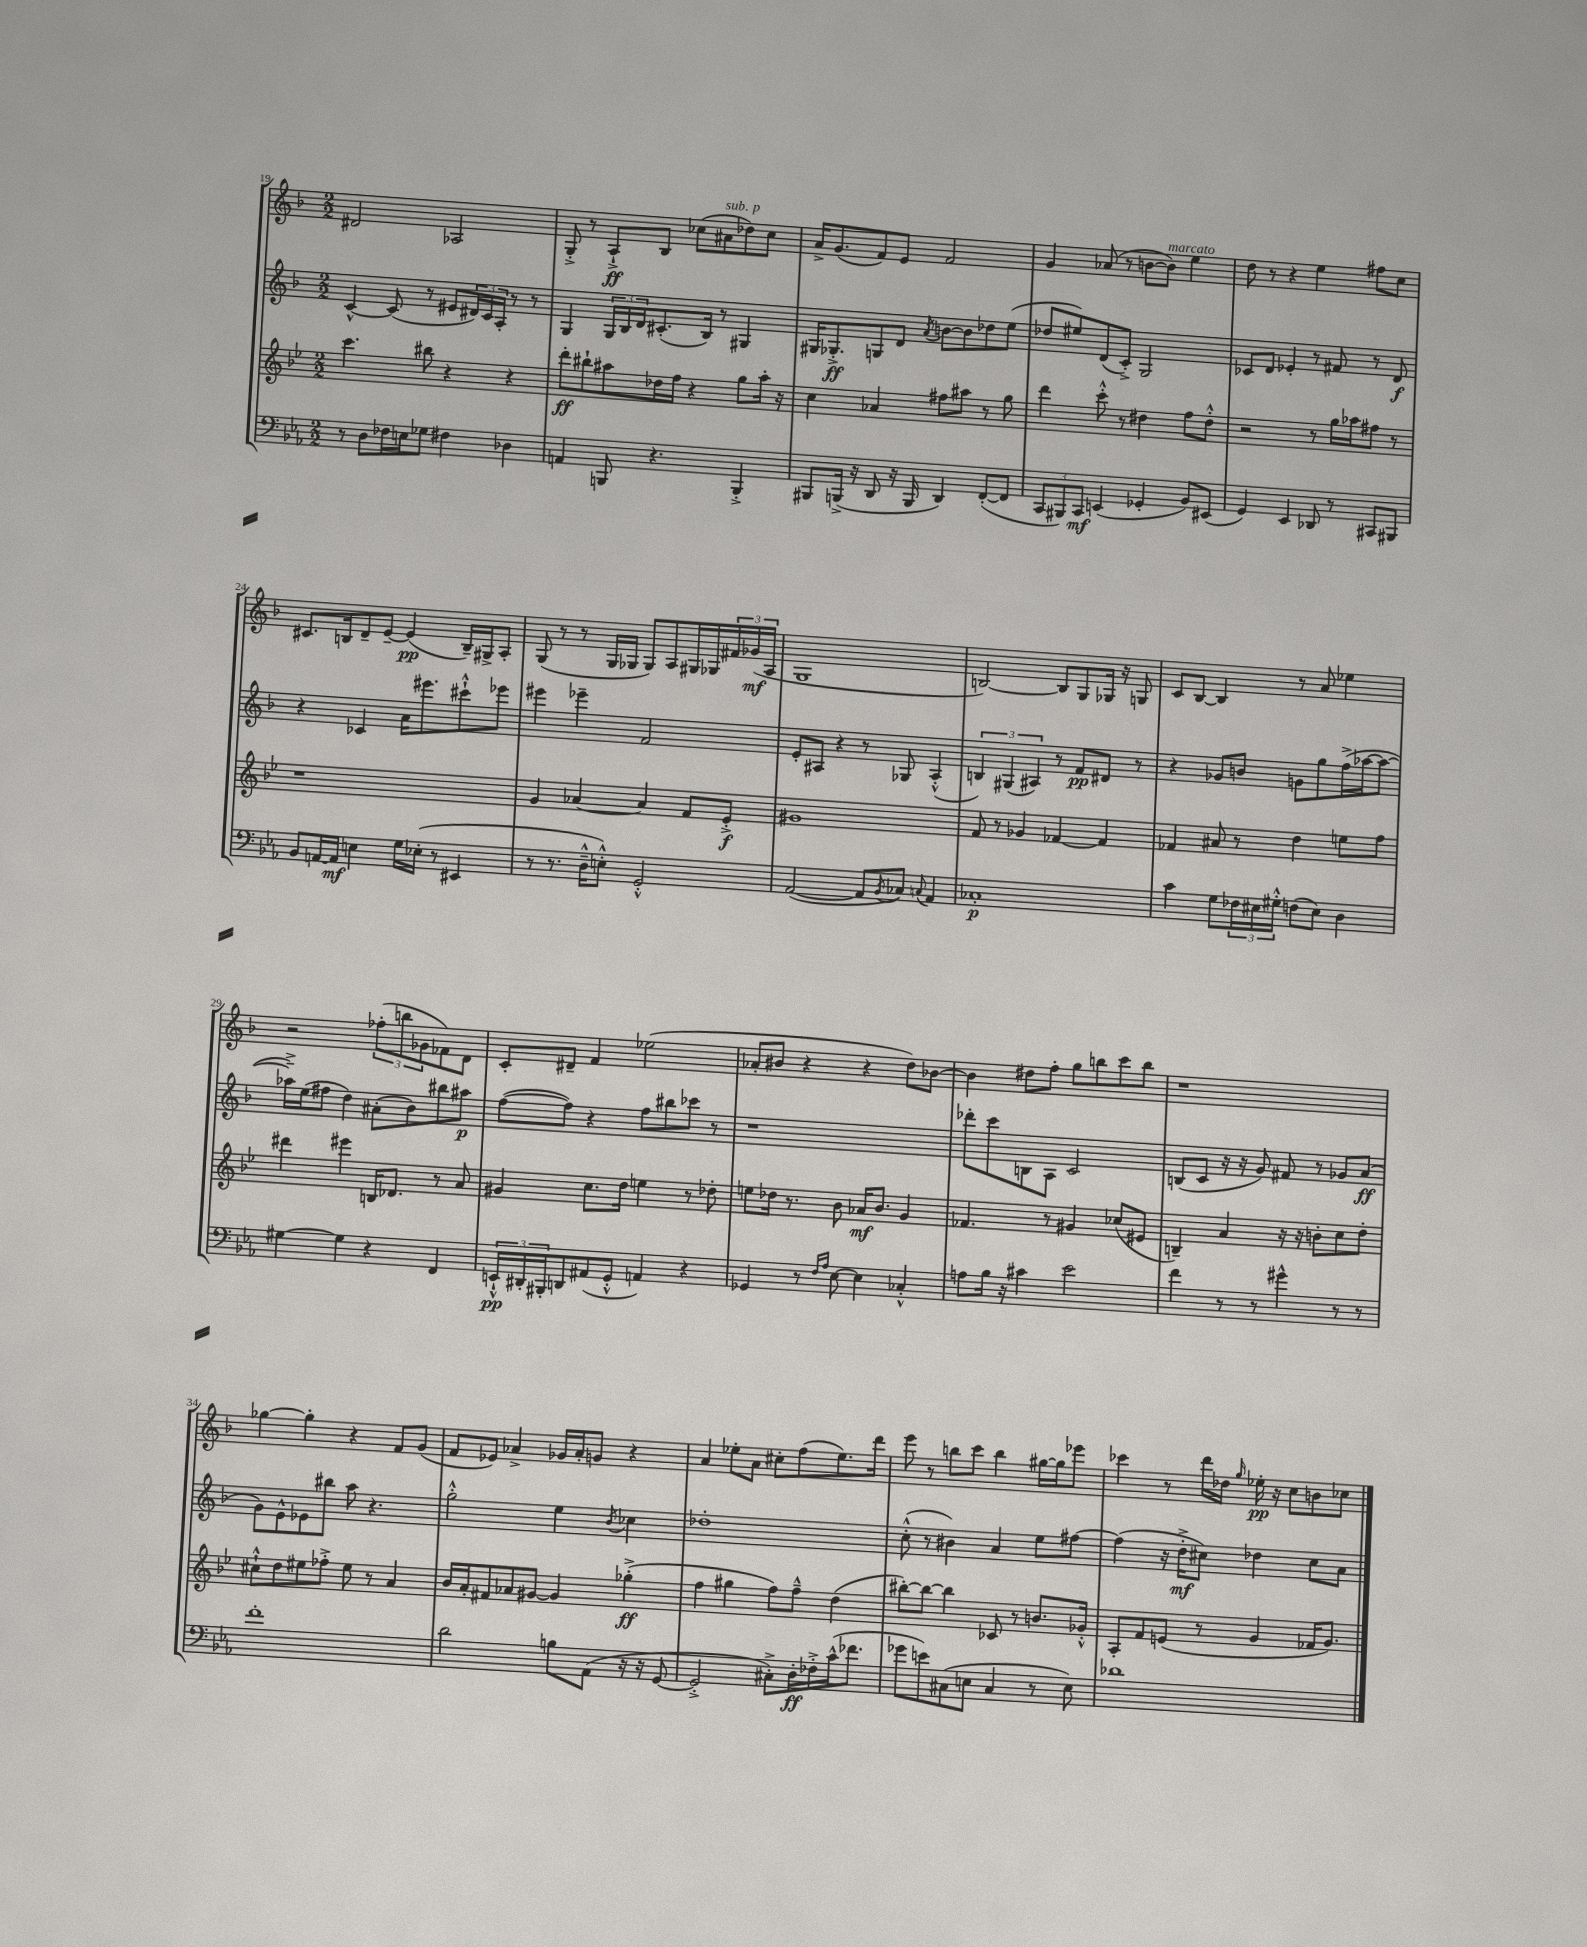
<<
\new StaffGroup <<
\new Staff = "s0" {
    \clef treble \key f \major \numericTimeSignature \time 2/2
    dis'2 aes2 |
    g8-.-> r8 a8-!->\ff bes8 ces''8( ais'8^\markup { \italic "sub. p" } des''8) ces''8 |
    a'16-> g'8.( f'8) e'8 f'2 |
    g'4 aes'8( r8 b'8~ b'8^\markup { \italic "marcato" }) e''4 |
    d''8 r8 r4 e''4 fis''8 c''8 |
    cis'8. b16 d'8-- e'8~-- e'4\pp( b16--) gis16-> a8-. |
    g8( r8 r8 g16 ges16 ges8) a8 gis16 ges16 \tuplet 3/2 { fis'16 ges'16\mf( a16 } |
    g1 |
    b2~) b8 g8 ges16 r16 g8 |
    c'8 bes8~ bes4 r8 a'8 ees''4 |
    r2 \tuplet 3/2 { fes''8-.( b''8 ges'8 } fes'8) d'8 |
    c'8-. dis'8-- f'4 ees''2( |
    aes'8-. bis'8 r4 r4 d''8) bes'8~ |
    bes'4 dis''8 f''8-. g''8 b''8 c'''8 b''8 |
    r1 |
    ges''4~ ges''4-. r4 f'8 g'8( |
    f'8 ees'8) aes'4-> ges'16 aes'16-. g'8 r4 |
    a'4 ees''8-. a'8 cis''8-. f''8( ees''8.) d'''16 |
    e'''8 r8 b''8 c'''8 b''4 gis''16~ gis''16 ees'''8 |
    ces'''4 r8 d'''16 des''16 \grace { g''16 } ees''16-.\pp r16 c''8 b'8 ces''8 \bar "|." |
}
\new Staff = "s1" {
    \clef treble \key f \major \numericTimeSignature \time 2/2
    c'4~-^ c'8( r8 eis'8 \tuplet 3/2 { dis'16) c'16 a16-. } r8 r8 |
    g4 \tuplet 3/2 { g16 bes16 d'16 } cis'8.-.( bes16) r8 gis4 |
    gis16 ges8.-.->\ff g8 d'8 \acciaccatura { a'8 } b'8~ b'8 des''8 e''8( |
    des''8 eis''8) d'8( c'8-.->) g2 |
    ces'8 d'8 ees'4-. r8 fis'8 r8 d'8\f |
    r4 ces'4 a'16 eis'''8. cis'''8-!-^ ees'''8 |
    eis'''4 ees'''4-- f'2 |
    e'8-. ais8 r4 r8 ges8 ais4-.-^( |
    \tuplet 3/2 { b4) gis4( ais4) } r8 f'8\pp dis'8 r8 |
    r4 ges'8 b'8 g'8 g''8 f''16->( aes''16~ aes''8~ |
    aes''16--->) e''16( fis''8 d''4) ais'8-.( bes'8) bis''8 ais''8\p |
    f''8~( f''8) r4 f''8 bis''8 ces'''8 r8 |
    r1 |
    des'''8-. c'''8 b8 a8 c'2 |
    b8( c'8 r16 r16 g'8) fis'8 r8 ges'8 a'8\ff( |
    g'8) e'8-^ ees'8 bis''8 a''8 r4. |
    g''2-.-^ e''4 \acciaccatura { bes'8 } ces''4 |
    des''1-. |
    c''8-.-^( r8 bis'4) a'4 e''8 fis''8~ |
    fis''4( r16 d''16-.->\mf cis''8) des''4 cis''8 a'8 \bar "|." |
}
\new Staff = "s2" {
    \clef treble \key bes \major \numericTimeSignature \time 2/2
    c'''4. bis''8 r4 r4 |
    d'''8-.\ff bis''8-! ais''8 des''16 f''16 r4 g''8 ais''16-. r16 |
    c''4 aes'4 fis''8 ais''8 r8 g''8 |
    d'''4 c'''8-.-^ r8 dis''4 f''8 dis''8-.-^ |
    r2 r8 g''16 aes''16 fis''8 r8 |
    r1 |
    g'4 aes'4~ aes'4 f'8 ees'8-.->\f |
    gis'1 |
    f'8 r8 ges'4 fes'4~ fes'4 |
    fes'4 ais'8 r8 d''4 e''8 f''8 |
    dis'''4 eis'''4 b16 des'8. r8 a'8 |
    gis'4 c''8. d''16 e''4 r8 des''8-. |
    e''8 des''16 r8. bes'8 aes'16\mf bes'8. g'4 |
    fes'4. r8 gis'4 ces''8( eis'8 |
    b4--) a'4 r16 r16 b'8-. c''8 d''8-. |
    cis''8-!-^ d''8 eis''8 fes''8-.-> eis''8 r8 a'4 |
    bes'16 a'16-. fis'8 aes'8 gis'8~ gis'4 ges''4-.->\ff( |
    f''4 gis''4 f''8) f''8---^ d''4( |
    bis''8~-.) bis''8~ bis''4 ces'8 r8 b'8. ges'16-.-^ |
    a8-. f'8 e'8( r8 g'4 fes'16 g'8.) \bar "|." |
}
\new Staff = "s3" {
    \clef bass \key ees \major \numericTimeSignature \time 2/2
    r8 d8 fes16 e16 ges8 fis4 des4 |
    a,4 b,,8 r4. b,,4-.-> |
    bis,,8 b,,16->( r16 d,8 r16 b,,16 d,4) f,8~-.( f,8 |
    \tuplet 3/2 { c,8 bis,,8) c,8\mf } e,4( ges,4-. bes,8) eis,8( |
    g,4) ees,4 des,8 r8 cis,8 bis,,8 |
    bes,8 a,16~ a,16\mf e4 g16 ees16-.( r8 eis,4 |
    r8 r8. d16---^ e8-.-^) g,2-.-^ |
    aes,2~( aes,8 \acciaccatura { bes,8 } ces8) \appoggiatura { c8 } aes,4 |
    ces1-.\p |
    c'4 g8 \tuplet 3/2 { fes16 eis16 gis16-.-^ } f8( eis8) d4 |
    gis4~ gis4 r4 f,4 |
    \tuplet 3/2 { e,16-!-^\pp dis,16-. bis,,16-. } d,8 ais,8( g,8-.-^ a,4) r4 |
    ges,4 r8 \grace { f16 aes16 } ees8~ ees4 ces4-.-^ |
    a8 bes16 r16 cis'4 ees'2 |
    f'4 r8 r8 gis'4-^ r8 r8 |
    f'1-. |
    d'2 b8 aes,8( r16 r16 g,8~ |
    g,2-.-> cis8-.->) d16-.\ff fes16-.-> c'16-^( fes'8. |
    ges'8 e'8) cis8( e8 cis4 r8 e8) |
    des'1 \bar "|." |
}
>>
>>
\layout { \context { \Score currentBarNumber = #19 } }
